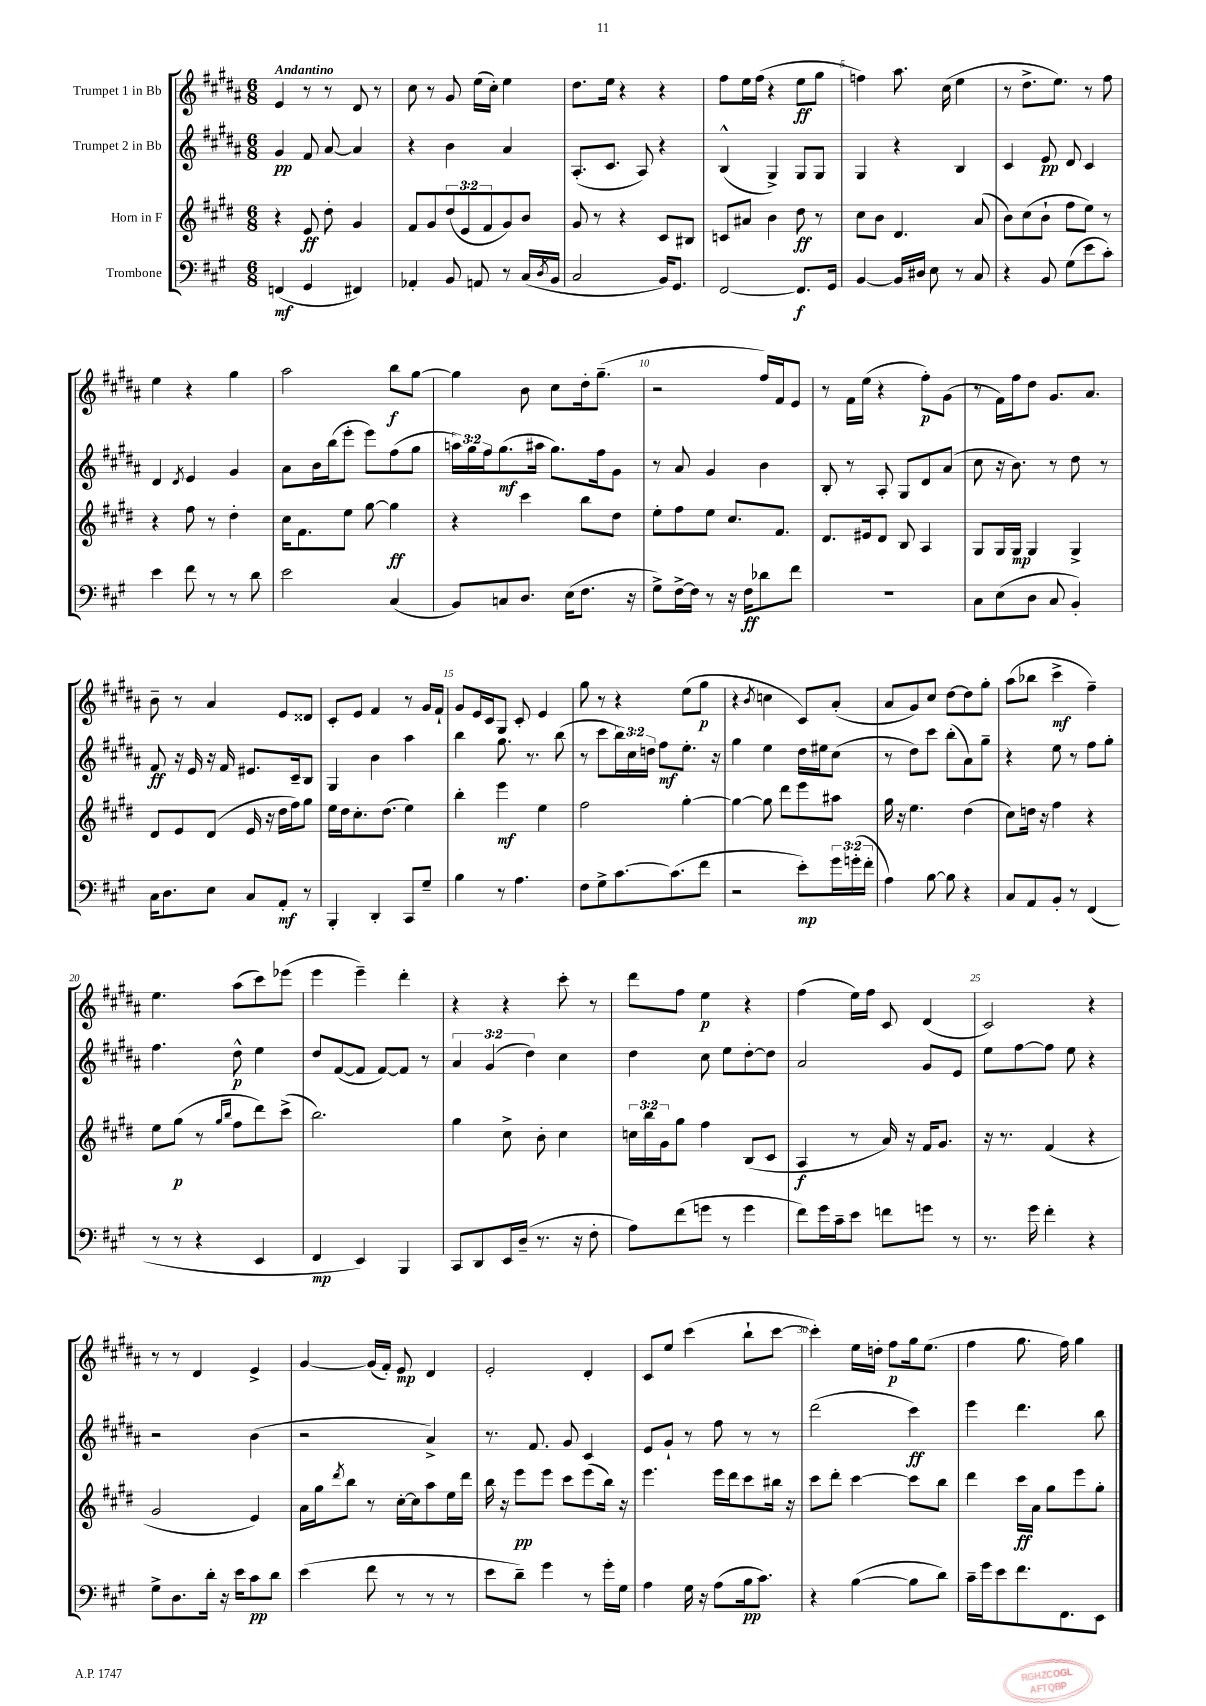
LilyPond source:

<<
\new StaffGroup <<
\new Staff = "s0" \with { instrumentName = "Trumpet 1 in Bb" } {
    \clef treble \key b \major \numericTimeSignature \time 6/8 \tempo "Andantino"
    e'4 r8 r8 dis'8 r8 |
    cis''8 r8 gis'8 e''16( cis''16-.) e''4 |
    dis''8. e''16 r4 r4 |
    fis''8 e''16 fis''16( r4 e''8\ff gis''8 |
    f''4) ais''8. cis''16( e''4 |
    r8 dis''8.-> e''8.) r8 fis''8 |
    e''4 r4 gis''4 |
    ais''2 b''8\f gis''8~ |
    gis''4 b'8 cis''8 dis''16-. gis''8.--( |
    r2 fis''16) fis'16 e'8 |
    r8 fis'16 e''16( r4 fis''8-.\p) gis'8( |
    r8 fis'16) fis''16 dis''8 gis'8. ais'8. |
    b'8-- r8 ais'4 e'8 disis'8 |
    cis'8-. e'8 fis'4 r8 gis'16 fis'16-! |
    gis'8 e'16 cis'16 gis8 cis'8-. e'4 |
    gis''8 r8 r4 e''8( gis''8\p |
    r4 \acciaccatura { b'8 } c''4 cis'8) ais'8-.( |
    ais'8 gis'8) cis''8 dis''8~ dis''8 gis''8-. |
    ais''8( bes''8 cis'''4->\mf fis''4--) |
    e''4. ais''8( cis'''8) ees'''8( |
    e'''4 e'''4--) dis'''4-. |
    r4 r4 cis'''8-. r8 |
    dis'''8 fis''8 e''4\p r4 |
    fis''4( e''16) fis''16 cis'8 dis'4( |
    cis'2) r4 |
    r8 r8 dis'4 e'4-> |
    gis'4~ gis'16( fis'16-.) e'8\mp dis'4 |
    e'2-. dis'4-. |
    cis'8 e''8 cis'''4( b''8-! cis'''8~ |
    cis'''4-.) e''16 d''16-. fis''8\p gis''16 e''8.( |
    fis''4 gis''8. fis''16) gis''4 \bar "|." |
}
\new Staff = "s1" \with { instrumentName = "Trumpet 2 in Bb" } {
    \clef treble \key b \major \numericTimeSignature \time 6/8 \override Staff.TupletNumber.text = #tuplet-number::calc-fraction-text
    gis'4\pp fis'8 ais'8~ ais'4 |
    r4 b'4 ais'4 |
    ais8.-.( cis'8. ais8) r4 |
    b4-^( gis4->) gis8 gis8 |
    gis4 r4 b4 |
    cis'4 e'8\pp dis'8 cis'4 |
    dis'4 \acciaccatura { dis'8 } e'4 gis'4 |
    ais'8 b'16 b''16( e'''8-. e'''8) fis''8( gis''8 |
    \tuplet 3/2 { a''16) gis''16 fis''16 } gis''8.\mf( ais''16 gis''8.) fis''16 gis'8 |
    r8 ais'8 gis'4 b'4 |
    b8-. r8 ais8-. gis8 dis'8 ais'8( |
    cis''8 r16 b'8.) r8 dis''8 r8 |
    fis'8\ff r16 e'16 r16 fis'16 eis'8. cis'16-- b8 |
    gis4 b'4 ais''4 |
    b''4 gis''8. r8. b''8( |
    r8 cis'''8 \tuplet 3/2 { b''16) cis''16 d''16 } fis''8\mf e''8.-. r16 |
    gis''4 e''4 dis''16 eis''16 cis''8( |
    r8 dis''8) cis'''8 b''8-.( ais'8) gis''8-- |
    r4 e''8 r8 fis''8 gis''8-. |
    fis''4. dis''8-^\p e''4 |
    dis''8 fis'8~( fis'8 fis'8~) fis'8 r8 |
    \tuplet 3/2 { ais'4 gis'4( dis''4) } cis''4 |
    dis''4 cis''8 e''8 dis''8~-. dis''8 |
    ais'2 gis'8 e'8 |
    e''8 fis''8~ fis''8 e''8 r4 |
    r2 b'4( |
    r2 ais'4->) |
    r8. fis'8. gis'8 cis'4 |
    e'8 gis'8-! r8 fis''8 r8 r8 |
    dis'''2( cis'''4\ff) |
    e'''4 dis'''4. b''8 \bar "|." |
}
\new Staff = "s2" \with { instrumentName = "Horn in F" } {
    \clef treble \key e \major \numericTimeSignature \time 6/8 \override Staff.TupletNumber.text = #tuplet-number::calc-fraction-text
    r4 e'8\ff dis''8-. gis'4 |
    fis'8 gis'8 \tuplet 3/2 { dis''8( e'8 fis'8 } gis'8) b'8 |
    gis'8 r8 r4 cis'8 bis8 |
    c'8 ais'8 b'4 dis''8\ff r8 |
    cis''8 b'8 dis'4. a'8( |
    b'8) cis''8( b'8-! fis''8 e''8) r8 |
    r4 fis''8 r8 dis''4-. |
    cis''16 fis'8. e''8 gis''8~ gis''4\ff |
    r4 cis'''4 b''8 dis''8 |
    e''8-. fis''8 e''8 cis''8. fis'8. |
    dis'8. eis'16 dis'8 b8 a4 |
    gis8 gis16 gis16\mp gis4 gis4-> |
    dis'8 e'8 dis'8( e'16 r16 dis''16 fis''16) gis''8 |
    e''16 dis''16 cis''8.-. dis''8.( e''4) |
    b''4-. e'''4\mf e''4 |
    fis''2 gis''4~-. |
    gis''4~ gis''8 dis'''8 e'''8 ais''8 |
    gis''16 r16 e''4. dis''4( |
    cis''8) d''16 r16 fis''4 r4 |
    e''8 gis''8\p( r8 \grace { gis''16 b''16 } fis''8 dis'''8) cis'''8->( |
    b''2.) |
    gis''4 cis''8-> b'8-. cis''4 |
    \tuplet 3/2 { c''16 b''16 gis'16 } gis''8 fis''4 b8( cis'8 |
    a4\f r8 a'16) r16 fis'16 gis'8. |
    r16 r8. fis'4( r4 |
    gis'2 e'4) |
    a'16 gis''16 \acciaccatura { dis'''8 } b''8 r8 cis''16~-. cis''16 a''8 e''16 dis'''16 |
    b''16 r16 e'''8\pp e'''8 cis'''8 e'''8( b''16) r16 |
    e'''4. e'''16 dis'''16 cis'''8 bis''16 r16 |
    cis'''8 dis'''8-. cis'''4~ cis'''8 b''8 |
    dis'''4 cis'''16\ff a'16 gis''8 e'''8 gis''8-. \bar "|." |
}
\new Staff = "s3" \with { instrumentName = "Trombone" } {
    \clef bass \key a \major \numericTimeSignature \time 6/8 \override Staff.TupletNumber.text = #tuplet-number::calc-fraction-text
    f,4\mf( gis,4 fis,4) |
    aes,4-. b,8 a,8 r8 cis16( \acciaccatura { d8 } b,16 |
    cis2 b,16) gis,8. |
    fis,2~ fis,8.\f gis,16 |
    b,4~ b,16 dis16 e8 r8 cis8 |
    r4 b,8 gis8( e'8 cis'8-.) |
    e'4 fis'8 r8 r8 d'8 |
    e'2 cis4( |
    b,8) c8 d8. e16( fis8. r16 |
    gis8->) fis16~-> fis16 r8 r16 fis16\ff des'8 fis'8 |
    r2. |
    cis8 e8( d8 cis8 b,4-.) |
    cis16 d8. e8 cis8 a,8-.\mf r8 |
    b,,4-. d,4-. cis,8 gis8-- |
    b4 r8 a4. |
    fis8 gis8-> cis'8.~ cis'8.( fis'8 |
    r2 e'8-.\mp) \tuplet 3/2 { gis'16 g'16-.( fis'16-. } |
    a4) b8~ b8 r4 |
    cis8 a,8 b,8-. r8 fis,4( |
    r8 r8 r4 e,4 |
    fis,4\mp e,4) b,,4 |
    cis,8 d,8 e,16 d16--( r8. r16 fis8-. |
    a8) fis'8( g'8 r8 g'4 |
    fis'8) gis'16 cis'16-- e'8 f'8 g'8 r8 |
    r8. gis'16 fis'4-. r4 |
    gis8-> d8. d'16-. r16 e'16 cis'8\pp d'8 |
    e'4( fis'8 r8 r8 r8 |
    e'8 d'8--) gis'4 r8 gis'16-. gis16 |
    a4 gis16 r16 a8( b16\pp cis'8.) |
    r4 b4~( b8 d'8) |
    cis'16-- gis'16 e'8 fis'8. fis,8. e,8 \bar "|." |
}
>>
>>
\layout { \context { \Score \override BarNumber.break-visibility = ##(#f #t #t) barNumberVisibility = #(every-nth-bar-number-visible 5) } }
